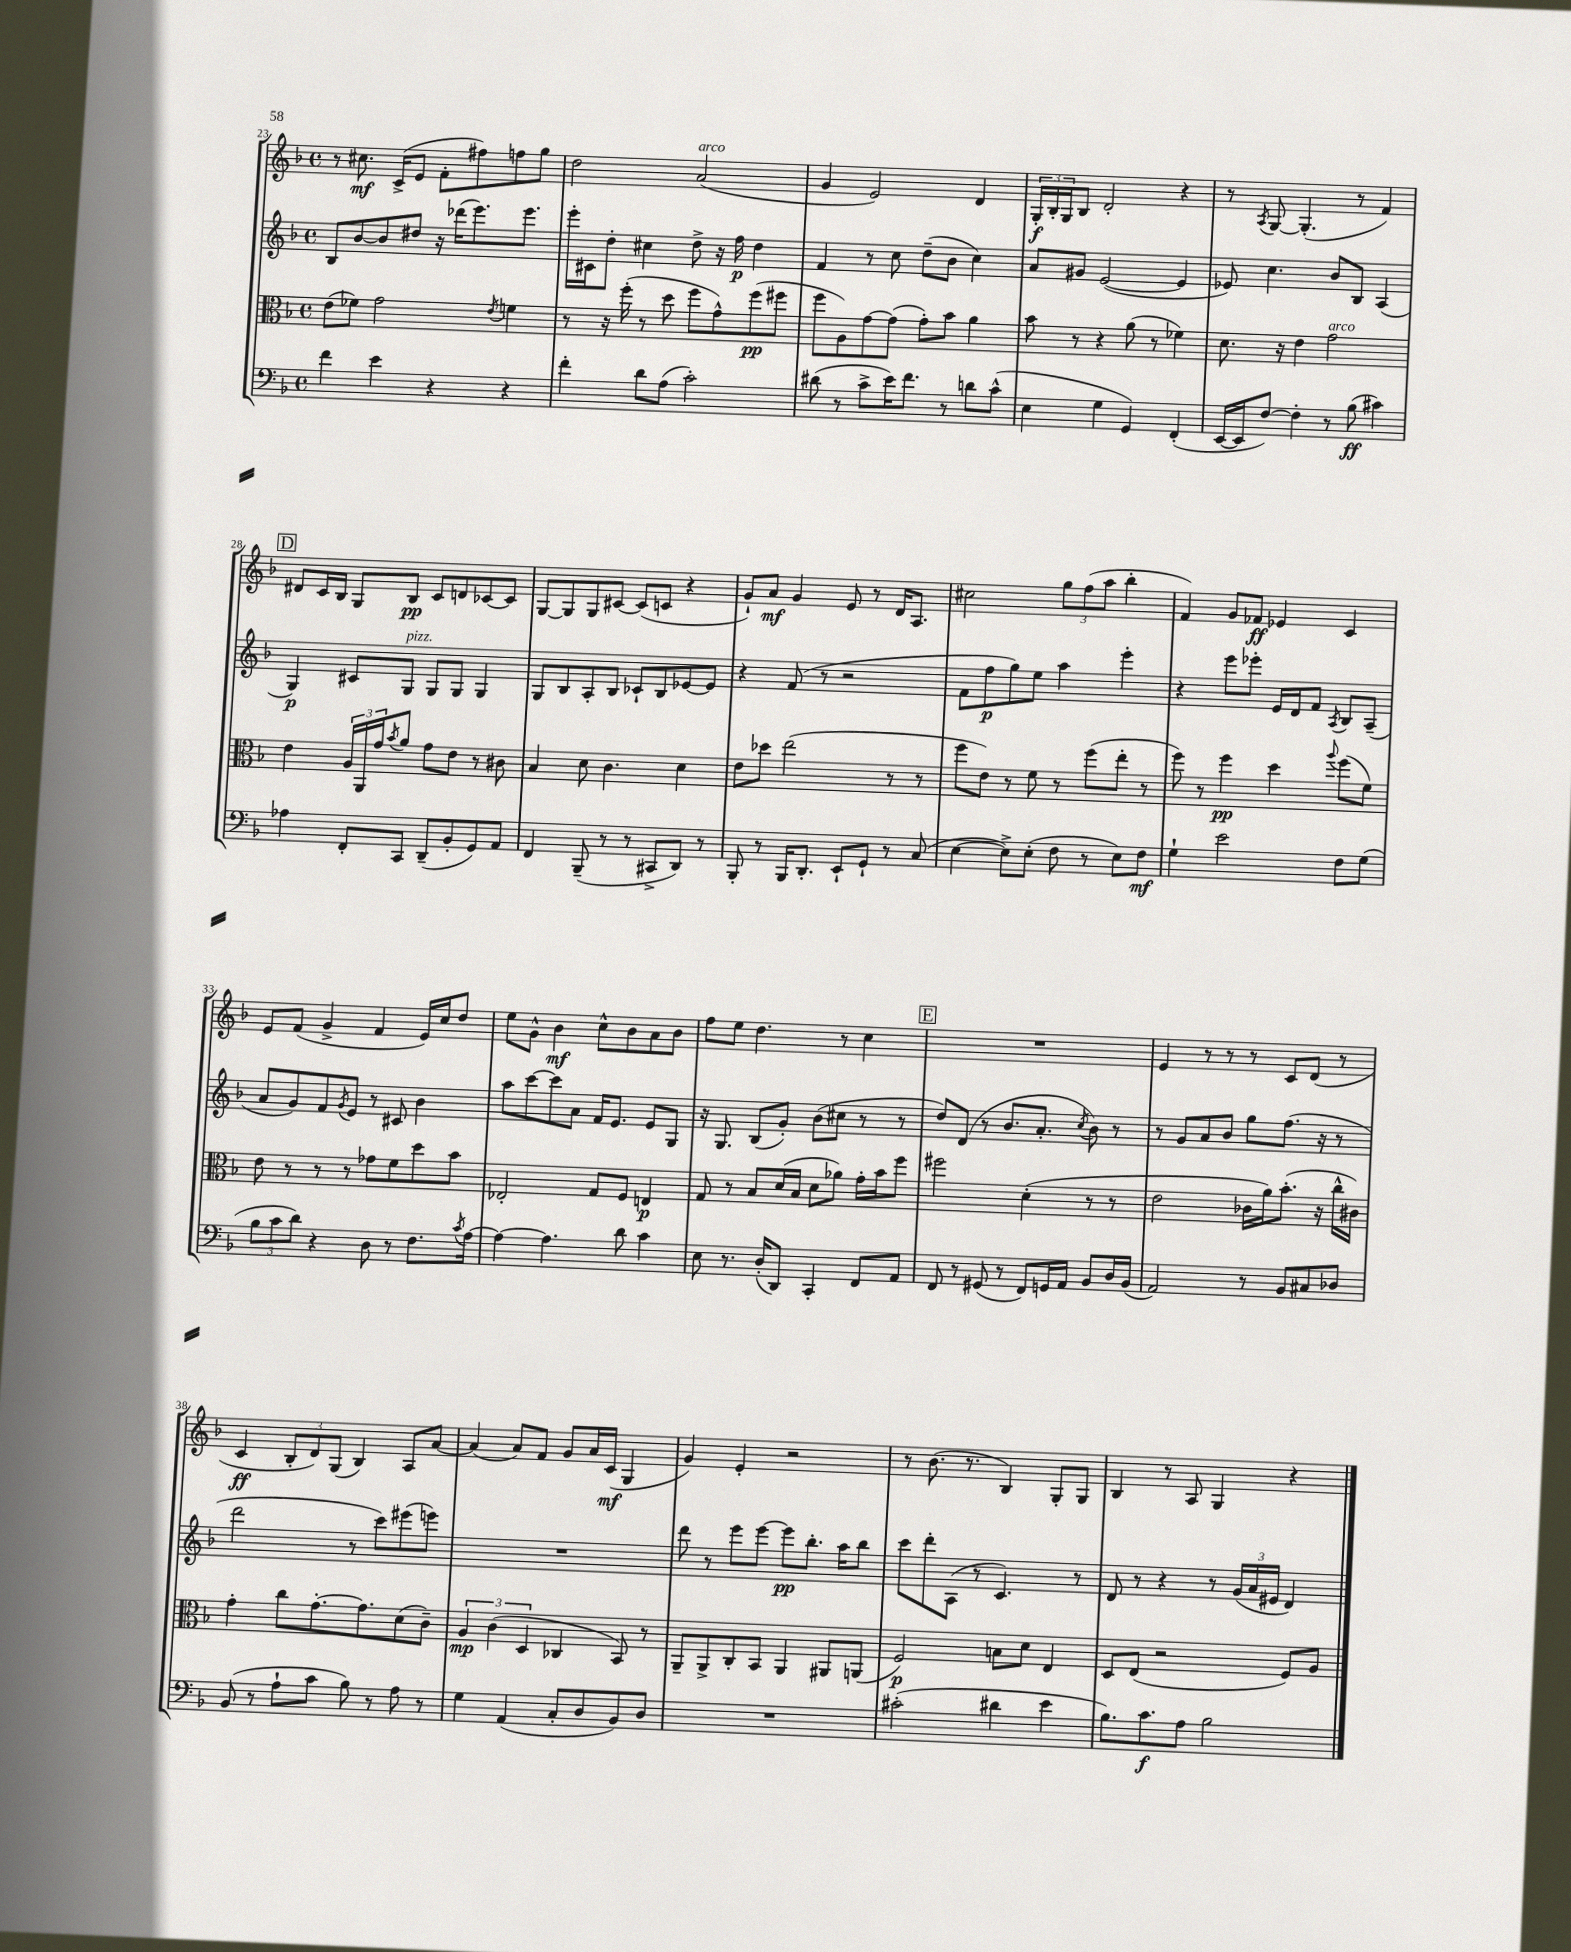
<<
\new StaffGroup <<
\new Staff = "s0" {
    \clef treble \key f \major \defaultTimeSignature \time 4/4
    r8 cis''8.\mf c'16->( e'8 f'8-. fis''8) f''8 g''8 |
    d''2 a'2^\markup { \italic "arco" }( |
    g'4 e'2) d'4 |
    \tuplet 3/2 { g16-.\f bes16-. g16 } bes8 d'2-. r4 |
    r8 \acciaccatura { a8 } g8~ g4.-.( r8 f'4) |
    \mark \markup { \box "D" } dis'8 c'16 bes16 g8 bes8\pp c'8 d'8 ces'8~ ces'8 |
    g8~ g8 g8 cis'8~ cis'8( c'8 r4 |
    g'8-!) a'8\mf g'4 e'8 r8 d'16 a8. |
    cis''2 \tuplet 3/2 { g''8 f''8( a''8 } bes''4-. |
    f'4) g'8 fes'8\ff ees'4 c'4 |
    e'8 f'8( g'4-> f'4 e'16) c''16 d''8 |
    e''8 g'8-^ bes'4\mf c''8-^ bes'8 a'8 bes'8 |
    f''8 e''8 d''4. r8 c''4 |
    \mark \markup { \box "E" } R1 |
    e'4 r8 r8 r8 c'8 d'8( r8 |
    c'4\ff \tuplet 3/2 { bes8-. d'8) g8( } bes4) a8 a'8~ |
    a'4( a'8) f'8 g'8 a'16 c'16\mf( g4 |
    g'4) e'4-. r2 |
    r8 bes'8.( r8. bes4) g8-. g8 |
    bes4 r8 a8 g4 r4 \bar "|." |
}
\new Staff = "s1" {
    \clef treble \key f \major \defaultTimeSignature \time 4/4
    bes8 bes'8~ bes'8 dis''8 r16 des'''16( e'''8.) e'''8. |
    e'''16-. cis'16 d''8-. cis''4 d''8-> r16 f''16\p d''4 |
    f'4 r8 c''8 d''8--( bes'8 c''4) |
    a'8 gis'8 e'2~( e'4 |
    ees'8) c''4. bes'8 bes8 a4( |
    \mark \markup { \box "D" } g4\p) cis'8 g8^\markup { \italic "pizz." } g8 g8 g4 |
    g8 bes8 a8-. bes8 ces'8-! bes8 ees'8~ ees'8 |
    r4 f'8( r8 r2 |
    f'8 f''8\p g''8) e''8 a''4 e'''4-. |
    r4 e'''8 ees'''8-. e'16 d'16 f'8 \acciaccatura { a8 } bes8 a8--( |
    a'8 g'8) f'8 \acciaccatura { g'8 } e'8 r8 cis'8 bes'4 |
    a''8 c'''8~ c'''8 a'8 f'16 e'8. e'8 g8 |
    r16 g8. bes8( g'8-.) bes'8( cis''8 r8 r8 |
    \mark \markup { \box "E" } d''8) d'8( r8 bes'8. a'8.-. \acciaccatura { c''8 } bes'8) r8 |
    r8 g'8 a'8 bes'8 g''8 f''8.( r16 r8 |
    d'''2 r8 c'''8) eis'''8( e'''8) |
    R1 |
    d'''8 r8 e'''8 e'''8~ e'''8\pp bes''8.-. a''16 bes''8 |
    c'''8 d'''8-. a8( r8 c'4.) r8 |
    d'8 r8 r4 r8 \tuplet 3/2 { g'16( a'16 eis'16 } d'4) \bar "|." |
}
\new Staff = "s2" {
    \clef alto \key f \major \defaultTimeSignature \time 4/4
    e'8( fes'8) g'2 \acciaccatura { e'8 } f'4 |
    r8 r16 f''16-.( r8 d''8 f''8 g'8-^) f''8\pp( fis''8 |
    f''8 a8) g'8~ g'8( g'8-.) bes'8 a'4 |
    bes'8 r8 r4 a'8( r8 fes'4) |
    d'8. r16 e'4 g'2^\markup { \italic "arco" } |
    \mark \markup { \box "D" } e'4 \tuplet 3/2 { a16 a,16 g'16 } \acciaccatura { bes'8 } a'8 g'8 e'8 r8 cis'8 |
    bes4 d'8 c'4. d'4 |
    e'8 des''8 e''2( r8 r8 |
    f''8 e'8) r8 f'8 r8 f''8( e''8-. r8 |
    f''8) r8 f''4\pp d''4 \appoggiatura { a''8 } f''8( f'8) |
    e'8 r8 r8 r8 ges'8 f'8 d''8 bes'8 |
    ees2-. g8 f8 e4\p |
    g8 r8 bes8 d'16( bes16 d'8 aes'8) g'16-. bes'16 f''8 |
    \mark \markup { \box "E" } fis''2 d'4-.( r8 r8 |
    e'2 ces'16 a'16) bes'8.-.( r16 c''16-^ cis'16) |
    g'4-. c''8 g'8.~-. g'8. d'8( c'8--) |
    \tuplet 3/2 { a4\mp c'4( d4 } ces4 bes,8) r8 |
    a,8-- a,8-> c8-. bes,8 a,4 ais,8 a,8( |
    f2\p) b8 d'8 e4 |
    d8 e8( r2 f8) a8 \bar "|." |
}
\new Staff = "s3" {
    \clef bass \key f \major \defaultTimeSignature \time 4/4
    f'4 e'4 r4 r4 |
    f'4-. d'8 a8( c'2-.) |
    dis'8( r8 c'8-> e'16) f'8. r8 d'8 c'8-^( |
    e4 g4 g,4) f,4-.( |
    e,16~ e,16 f8~) f4-. r8 bes8\ff( cis'4) |
    \mark \markup { \box "D" } aes4 f,8-. c,8 d,8--( bes,8-. g,8) a,8 |
    f,4 bes,,8--( r8 r8 cis,8-> d,8) r8 |
    bes,,8-. r8 bes,,16 d,8.-. e,8-! g,8-! r8 c8( |
    e4~ e8->) e8-.( f8 r8 e8) f8\mf |
    g4-! e'2 f8 g8( |
    \tuplet 3/2 { bes8 c'8 d'8) } r4 d8 r8 f8. \acciaccatura { c'8 } a16~ |
    a4~ a4. d'8 c'4 |
    e8 r8. d16-.( d,8) c,4-. f,8 a,8 |
    \mark \markup { \box "E" } f,8 r8 gis,8( r8 f,8) g,16 a,16 bes,8 d16 bes,16( |
    a,2) r8 bes,8 cis8 des8 |
    bes,8( r8 a8-! c'8 bes8) r8 a8 r8 |
    g4 a,4( c8-. d8 bes,8) d8 |
    R1 |
    cis'2-.( dis'4 e'4 |
    bes8.) c'8.\f a8 bes2 \bar "|." |
}
>>
>>
\layout { \context { \Score currentBarNumber = #23 } }
